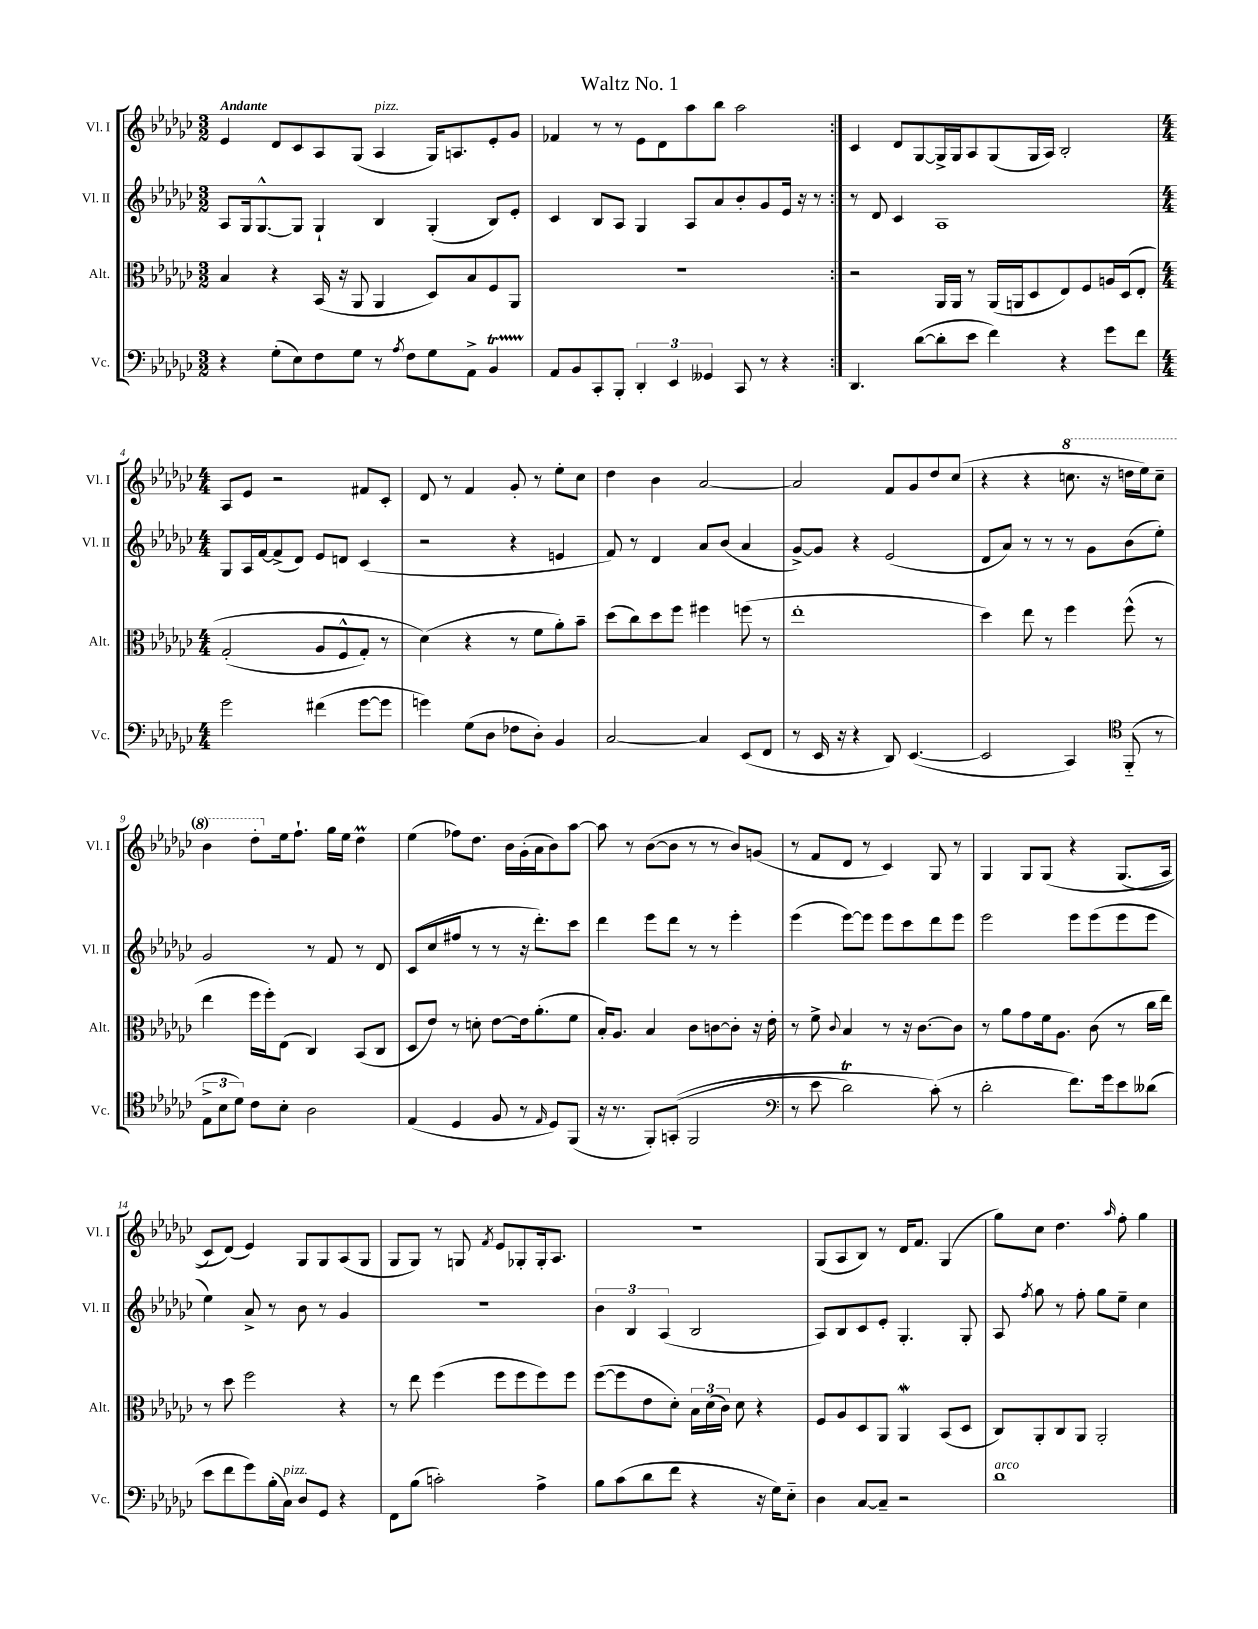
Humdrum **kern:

**kern	**kern	**kern	**kern
*staff4	*staff3	*staff2	*staff1
*clefF4	*clefC3	*clefG2	*clefG2
*k[b-e-a-d-g-c-]	*k[b-e-a-d-g-c-]	*k[b-e-a-d-g-c-]	*k[b-e-a-d-g-c-]
*M3/2	*M3/2	*M3/2	*M3/2
4r	4B-/	8A-/L	4e-/
.	.	16G-/k	.
.	.	[8.G-^^/	.
(8G-'\L	4r	.	8d-/L
8E-\)	.	8G-/]J	8c-/
8F\	(16BB-/	4G-`/	8A-/
.	16r	.	.
8G-\J	8AA-/	.	(8G-/J
8r	4AA-/	4B-/	4A-/
8qA-/	.	.	.
8F\L	.	.	.
8G-\	8D-/L)	(4G-'/	16G-/LK)
.	.	.	8.A/
8AA-^\J	8B-/	.	.
4BB-/	8F/	8B-/L)	8e-'/
.	8AA-/J	8e-'/J	8g-/J
=	=	=	=
8AA-/L	1.r	4c-/	4f-/
8BB-/	.	.	.
8CC-'/	.	8B-/L	8r
8BBB-'/J	.	8A-/J	8r
6DD-'/	.	4G-/	8e-\L
.	.	.	8d-\
6EE-/	.	.	.
.	.	8A-/L	8aa-\
6GG--/	.	.	.
.	.	8a-/	8bb-\J
8CC-/	.	8b-'/	2aa-\
8r	.	8g-/	.
4r	.	16e-/Jk	.
.	.	16r	.
.	.	8r	.
=:|!	=:|!	=:|!	=:|!
4.DD-/	2r	8r	4c-/
.	.	8d-/	.
.	.	4c-/	8d-/L
([8d-\L	.	.	[8G-/
8d-'\]	16AA-/LL	1A-	16G-^/]L
.	16AA-/JJ	.	16G-/J
8e-\J	8r	.	8A-/
4f\)	(16AA-/LL	.	(8G-/
.	16AA/J	.	.
.	8D-/	.	16G-/L
.	.	.	16A-/JJ)
4r	8E-/)	.	2B-'/
.	8F/	.	.
8g-\L	16A/L	.	.
.	&(16D-/J	.	.
8f\J	8E-'/J	.	.
=	=	=	=
*M4/4	*M4/4	*M4/4	*M4/4
2g-\	(2G-'/	8G-/L	8A-/L
.	.	16A-/L	8e-/J
.	.	[16f/J	.
.	.	(8f^/]	2r
.	.	8d-/J)	.
(4f#\	8A-/L	8e-/L	.
.	8F^^/	8d/J	.
[8g-\L	8G-'/J)	(4c-/	8f#/L
8g-\]J	8r	.	8c-'/J
=	=	=	=
4g\)	(4d-\&)	2r	8d-/
.	.	.	8r
(8G-\L	4r	.	4f/
8D-\J	.	.	.
8F-\L	8r	4r	8g-'/
8D-'\J)	8f\L	.	8r
4BB-/	8a-'\)	4e/	8ee-'\L
.	8b-~\J	.	8cc-\J
=	=	=	=
[2C-/	(8dd-\L	8f/)	4dd-\
.	8cc-\)	8r	.
.	8dd-\	4d-/	4b-\
.	8ff\J	.	.
4C-/]	4ff#\	8a-/L	[2a-/
.	.	(8b-/J	.
(8EE-/L	(8ff\	4a-/	.
8FF/J	8r	.	.
=	=	=	=
8r	1ee-'	[8g-^/L)	2a-/]
16EE-/	.	8g-/]J	.
16r	.	.	.
4r	.	4r	.
8DD-/)	.	(2e-/	8f/L
([4.EE-/	.	.	8g-/
.	.	.	8dd-/
.	.	.	(8cc-/J
=	=	=	=
2EE-/]	4dd-\)	8d-/L	4r
.	.	8a-/J)	.
.	8ee-\	8r	4r
.	8r	8r	.
4CC-/)	4ff\	8r	8.ccc\
.	.	8g-\L	.
.	.	.	16r
*clefC4	*	*	*
(8FF'~/	(8ff^^\	(8b-\	16ddd\LL
.	.	.	16eee-\J)
8r	8r	8ee-'\J)	8ccc~\J
=	=	=	=
12E-^\L	4ee-\	2g-/	4bb-\
12B-\	.	.	.
12d-\J)	.	.	.
8c-\L	16ff\LL	.	8ddd-'\L
.	16ff'\J)	.	.
8B-'\J	(8E-\J	.	16ee-\k
.	.	.	8.ff`\J
2A-\	4C-/)	8r	.
.	.	8f/	16gg-\LL
.	.	.	16ee-\JJ
.	(8BB-/L	8r	4dd-\
.	8C-/J	8d-/	.
=	=	=	=
(4E-/	8D-/L	(8c-/L	(4ee-\
.	8e-/J)	8cc-/	.
4D-/	8r	8ff#/J	8ff-\L)
.	8d'\	8r	8.dd-\J
8F/	[8e-\L	8r	.
.	.	.	16b-\LL
8r	16e-\]k	16r	(16g-'\
.	(8.a-'\	8.ddd-'\L)	16a-\J
16qqE-/	.	.	.
8D-/L)	.	.	8b-\)
(8FF/J	8f\J	8ccc-\J	[8aa-\J
=	=	=	=
16r	16B-'/LK)	4ddd-\	8aa-\]
8.r	8.A-/J	.	.
.	.	.	8r
8FF'/L)	4B-/	8eee-\L	([8b-\L
&((8GG'/J	.	8ddd-\J	8b-\]J
2FF/	8c-\L	8r	8r
.	[8c\	8r	8r
.	8c'\]J	4eee-'\	8b-/L)
.	16r	.	(8g/J
.	16e-'\	.	.
=	=	=	=
*clefF4	*	*	*
8r	8r	(4eee-\	8r
8e-\	8f^\	.	8f/L
.	8qqc-/	.	.
2d-\)	4B-/	[8eee-\L)	8d-/J
.	.	8eee-\]J	8r
.	8r	8eee-\L	4c-/)
.	16r	8ccc-\	.
.	[8.c-\L	.	.
(8c-'\&)	.	8ddd-\	8G-/
8r	8c-\]J	8eee-\J	8r
=	=	=	=
2d-'\	8r	2eee-\	4G-/
.	8a-\L	.	.
.	8g-\	.	8G-/L
.	16f\k	.	&(8G-/J
.	8.A-\J	.	.
8.f\L)	.	8eee-\L	4r
.	(8c-\	(8eee-\	.
16g-\k	.	.	.
8e-\	8r	8eee-\	(8.G-/L
(8d--\J	16cc-\LL	8eee-\J	.
.	16ee-\JJ)	.	16A-/Jk
=	=	=	=
8e-\L	8r	4ee-\)	8c-/L)
8f\	8dd-\	.	(8d-/J&)
8g-\)	2ff\	8a-^/	4e-/)
(16B-'\L	.	8r	.
16C-\JJ)	.	.	.
8D-/L	.	8b-\	8G-/L
8GG-/J	.	8r	8G-/
4r	4r	4g-/	(8A-/
.	.	.	8G-/J
=	=	=	=
8FF\L	8r	1r	8G-/L
(8B-\J	8ee-\	.	8G-/J)
2c'\)	(4ff\	.	8r
.	.	.	8G/
.	.	.	8qf/
.	8ff\L	.	8e-/L
.	8ff\	.	8G-'/
4A-^\	8ff\)	.	16G-'/k
.	.	.	8.A-/J
.	8ff\J	.	.
=	=	=	=
8B-\L	([8ff\L	6b-\	1r
(8c-\	8ff\]	.	.
.	.	6B-/	.
8d-\	8e-\	.	.
.	.	(6A-/	.
8f\J	8d-'\J)	.	.
4r	24B-\LL	2B-/	.
.	(24d-\	.	.
.	24c-\JJ)	.	.
.	8d-\	.	.
16r	4r	.	.
16G-\LK)	.	.	.
8E-'~\J	.	.	.
=	=	=	=
4D-\	8F/L	8A-/L)	(8G-/L
.	8A-/	8B-/	8A-/
[8C-/L	8D-/	8c-/	8B-/J)
8C-~/]J	8AA-/J	8e-'/J	8r
2r	4AA-/	4.G-'/	16d-/LK
.	.	.	8.f/J
.	(8BB-/L	.	(4G-/
.	8D-/J	8G-'/	.
=	=	=	=
1d-	8C-/L)	8A-/	8gg-\L)
.	.	8qff/	.
.	8AA-'/	8gg-\	8cc-\J
.	8C-/	8r	4.dd-\
.	8AA-/J	8ff'\	.
.	2AA-'/	8gg-\L	.
.	.	.	16qqaa-/
.	.	8ee-~\J	8ff'\
.	.	4cc-\	4gg-\
==	==	==	==
*-	*-	*-	*-
